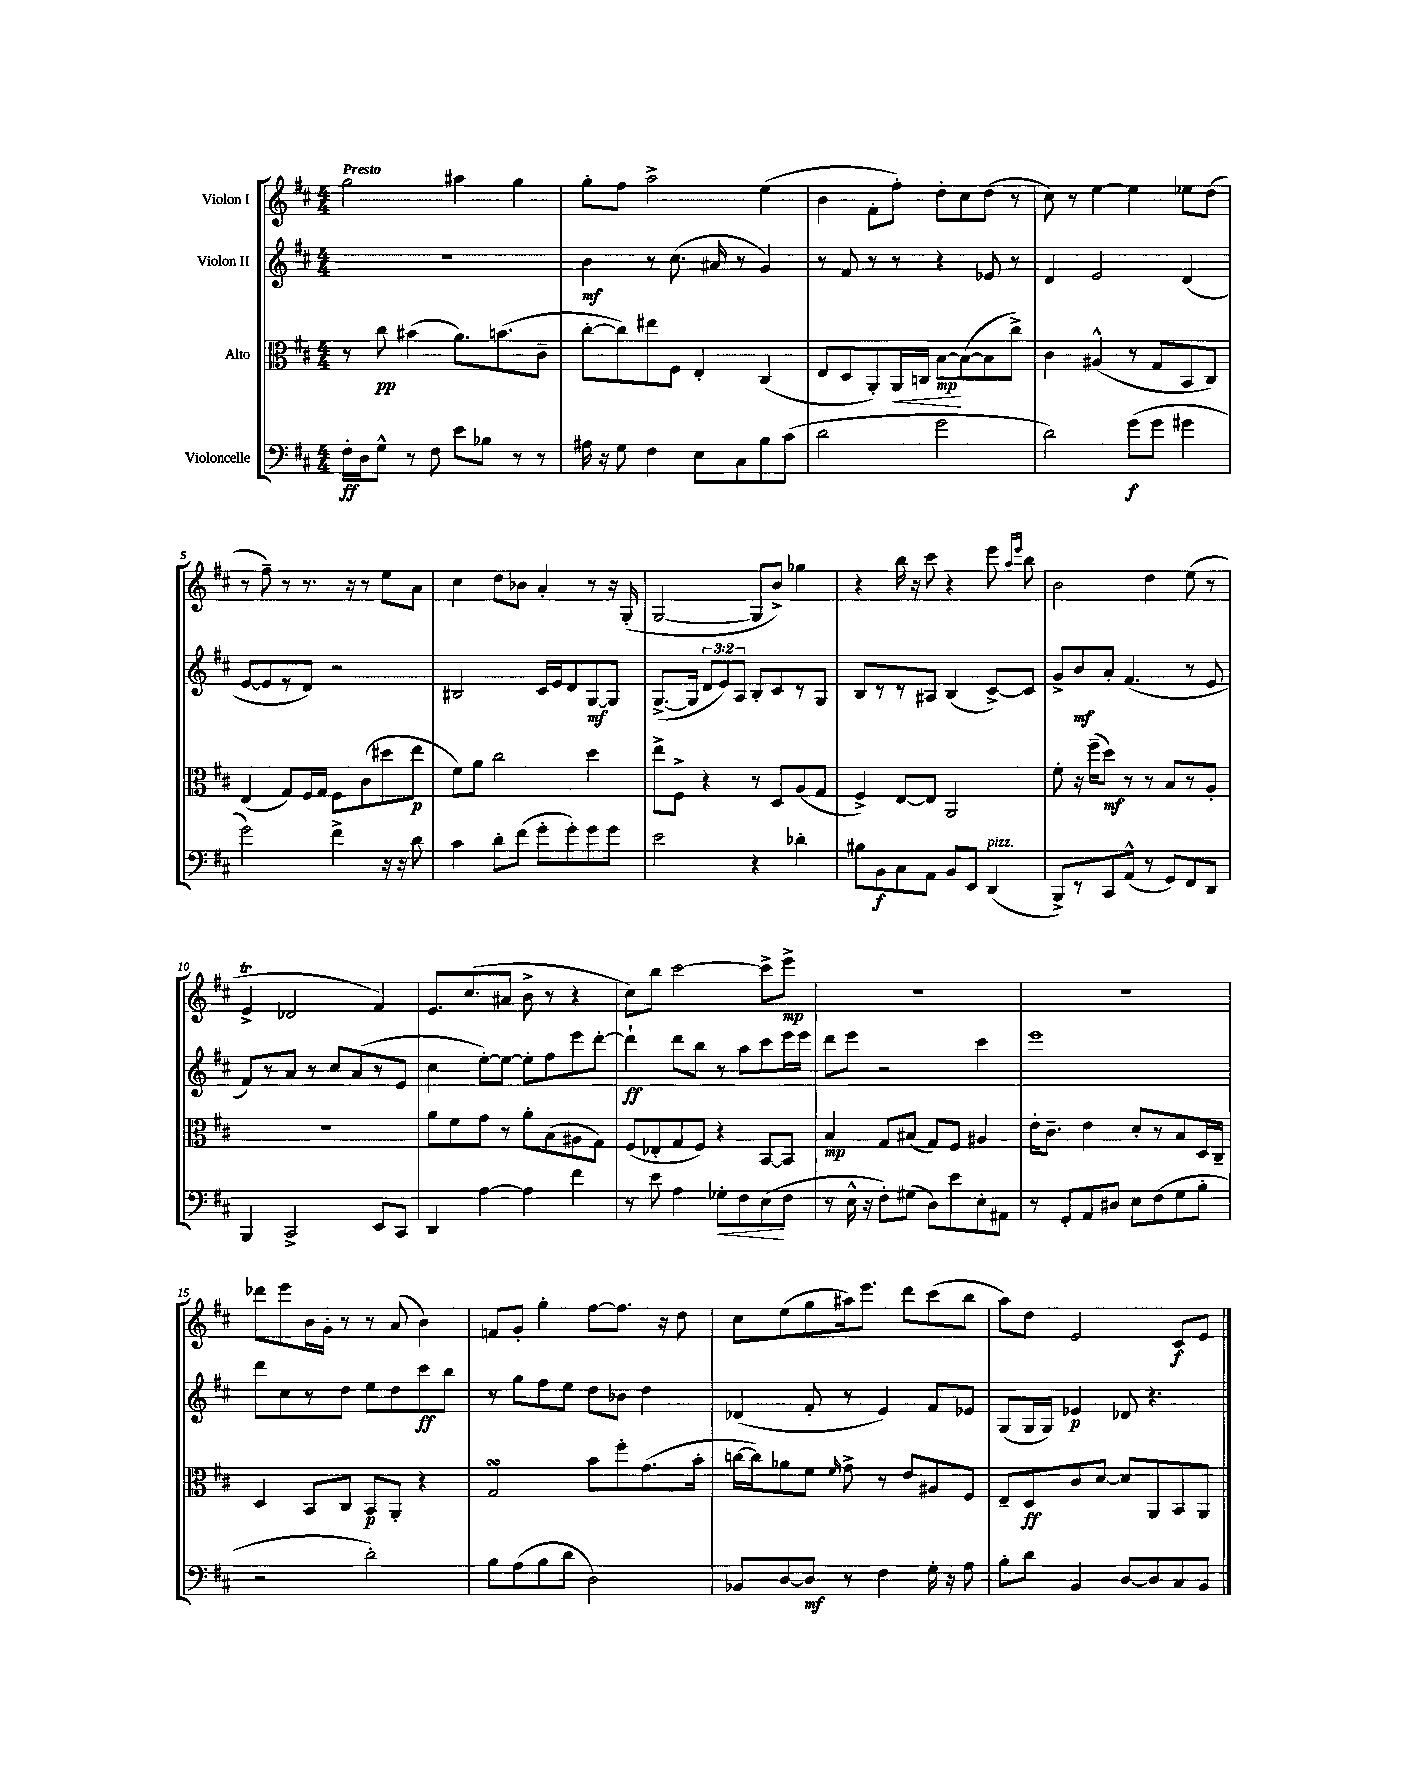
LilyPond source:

<<
\new StaffGroup <<
\new Staff = "s0" \with { instrumentName = "Violon I" } {
    \clef treble \key d \major \numericTimeSignature \time 4/4 \tempo "Presto"
    \autoBeamOff g''2 ais''4 g''4 |
    g''8[-. fis''8] a''2-> e''4( |
    b'4 fis'8[-. fis''8]-.) d''8[-. cis''8 d''8]( r8 |
    cis''8) r8 e''4~ e''4 ees''8[ d''8]( |
    r8 fis''8--) r8 r8. r16 r8 e''8[ a'8] |
    cis''4 d''8[ bes'8] a'4-. r8 r16 g16-.( |
    g2~ g8[ b'8]->) ges''4 |
    r4 b''16 r16 cis'''8 r4 e'''8 \grace { a''16[ e'''16] } b''8 |
    b'2 d''4 e''8( r8 |
    e'4->\trill des'2 fis'4) |
    e'8.[ cis''8.( ais'8] b'8-> r8 r4 |
    cis''8[) b''8] cis'''2~ cis'''8[-> e'''8]->\mp |
    r1 |
    r1 |
    des'''8[ e'''8 b'16 g'16]-. r8 r8 a'8( b'4) |
    f'8[ g'8]-. g''4-. fis''8[~ fis''8.] r16 d''8 |
    cis''8[ e''8( g''8 ais''16) e'''8.] d'''8[ cis'''8( b''8] |
    a''8[) d''8] e'2 cis'8[\f e'8] \bar "|." |
}
\new Staff = "s1" \with { instrumentName = "Violon II" } {
    \clef treble \key d \major \numericTimeSignature \time 4/4 \override Staff.TupletNumber.text = #tuplet-number::calc-fraction-text
    \autoBeamOff R1 |
    b'4\mf r8 cis''8.( ais'16 r8 g'4) |
    r8 fis'8 r8 r8 r4 ees'8 r8 |
    d'4 e'2 d'4( |
    e'8[~ e'8 r8 d'8]) r2 |
    bis2 cis'16[ e'16 d'8 g8~\mf g8] |
    g8.[~->( g16] \tuplet 3/2 { d'8[ e'8) a8] } b8[-. cis'8 r8 g8] |
    b8[ r8 r8 ais8] b4( cis'8[~->) cis'8] |
    g'8[-> b'8\mf a'8]-. fis'4.( r8 e'8 |
    fis'8[) r8 a'8] r8 cis''8[ a'8( r8 e'8] |
    cis''4 e''8[~-.) e''8]~ e''8[-. fis''8 e'''8 d'''8]~-. |
    d'''4-!\ff d'''8[ b''8] r8 a''8[ cis'''8 e'''16 e'''16] |
    d'''8[ e'''8] r2 cis'''4 |
    e'''1 |
    d'''8[ cis''8 r8 d''8] e''8[ d''8 cis'''8\ff b''8] |
    r8 g''8[ fis''8 e''8] d''8[ bes'8] d''4 |
    des'4( fis'8-. r8 e'4) fis'8[ ees'8] |
    g8[( g16 g16]) ees'4\p des'8 r4. \bar "|." |
}
\new Staff = "s2" \with { instrumentName = "Alto" } {
    \clef alto \key d \major \numericTimeSignature \time 4/4
    \autoBeamOff r8 cis''8\pp bis'4( a'8.[) b'8.( cis'8]-- |
    cis''8[~-. cis''8) eis''8 fis8] e4-. cis4( |
    e8[ d8 a,8-.) a,16\< c16] b8[~\mp\! b8~( b8 cis''8]->) |
    cis'4 ais4-^( r8 g8[ b,8 cis8]) |
    e4( g8[) fis16 g16] fis8[ cis'8( dis''8 e''8]\p |
    fis'8[) a'8] cis''2 d''4 |
    e''8[-> fis8]-> r4 r8 d8[ a8( g8] |
    fis4->) e8[~ e8] a,2 |
    fis'8-. r16 fis''16[--( d''8]\mf) r8 r8 b8[ r8 a8]-. |
    r1 |
    a'8[ fis'8 g'8] r8 a'8[-. b8( ais8 g8]) |
    fis8[( ees8-. g8 fis8]) r4 b,8[~ b,8] |
    b4\mp g8[ bis8]( g8[) fis8] ais4 |
    e'16[-. cis'8.]-- e'4 d'8[-. r8 b8 d16 cis16]-- |
    d4 b,8[ cis8] b,8[\p a,8]-. r4 |
    g2\turn b'8[ fis''8-. g'8.( b'16]-. |
    c''16[~ c''16) aes'8 fis'8] \grace { fis'16 } g'8-> r8 e'8[ ais8 fis8] |
    e8[-- d8\ff cis'8 d'8]~ d'8[ a,8 b,8 a,8] \bar "|." |
}
\new Staff = "s3" \with { instrumentName = "Violoncelle" } {
    \clef bass \key d \major \numericTimeSignature \time 4/4
    \autoBeamOff fis16[-.\ff d16 g8]-^ r8 fis8 e'8[ bes8] r8 r8 |
    ais16 r16 g8 fis4 e8[ cis8 b8 cis'8]( |
    d'2 g'2 |
    d'2) g'8[\f( g'8] gis'4 |
    g'2) fis'4-> r16 r16 d'8 |
    cis'4 d'8[-. fis'8]( g'8[-. g'8-.) g'8 g'8] |
    e'2 r4 des'4-. |
    bis8[ b,8\f cis8 a,8] b,8[ e,8] d,4^\markup { \italic "pizz." }( |
    b,,8[->) r8 cis,8 a,8]-^( r8 g,8[) fis,8 d,8] |
    b,,4 cis,2-> e,8[ cis,8] |
    d,4 a4~ a4 fis'4 |
    r8 e'8 a4 ges8[-.\< fis8 e8\!( fis8] |
    r8 e16-^ r16 fis8[-.) gis8]( d8[) e'8 e8-. ais,8] |
    r8 g,8[-. a,8 dis8] e8[ fis8( g8 b8]-. |
    r2 d'2-.) |
    b8[ a8( b8 d'8] d2) |
    bes,8[ d8~ d8]\mf r8 fis4 g16-. r16 a8 |
    b8[-. d'8] b,4 d8[~ d8 cis8 b,8] \bar "|." |
}
>>
>>
